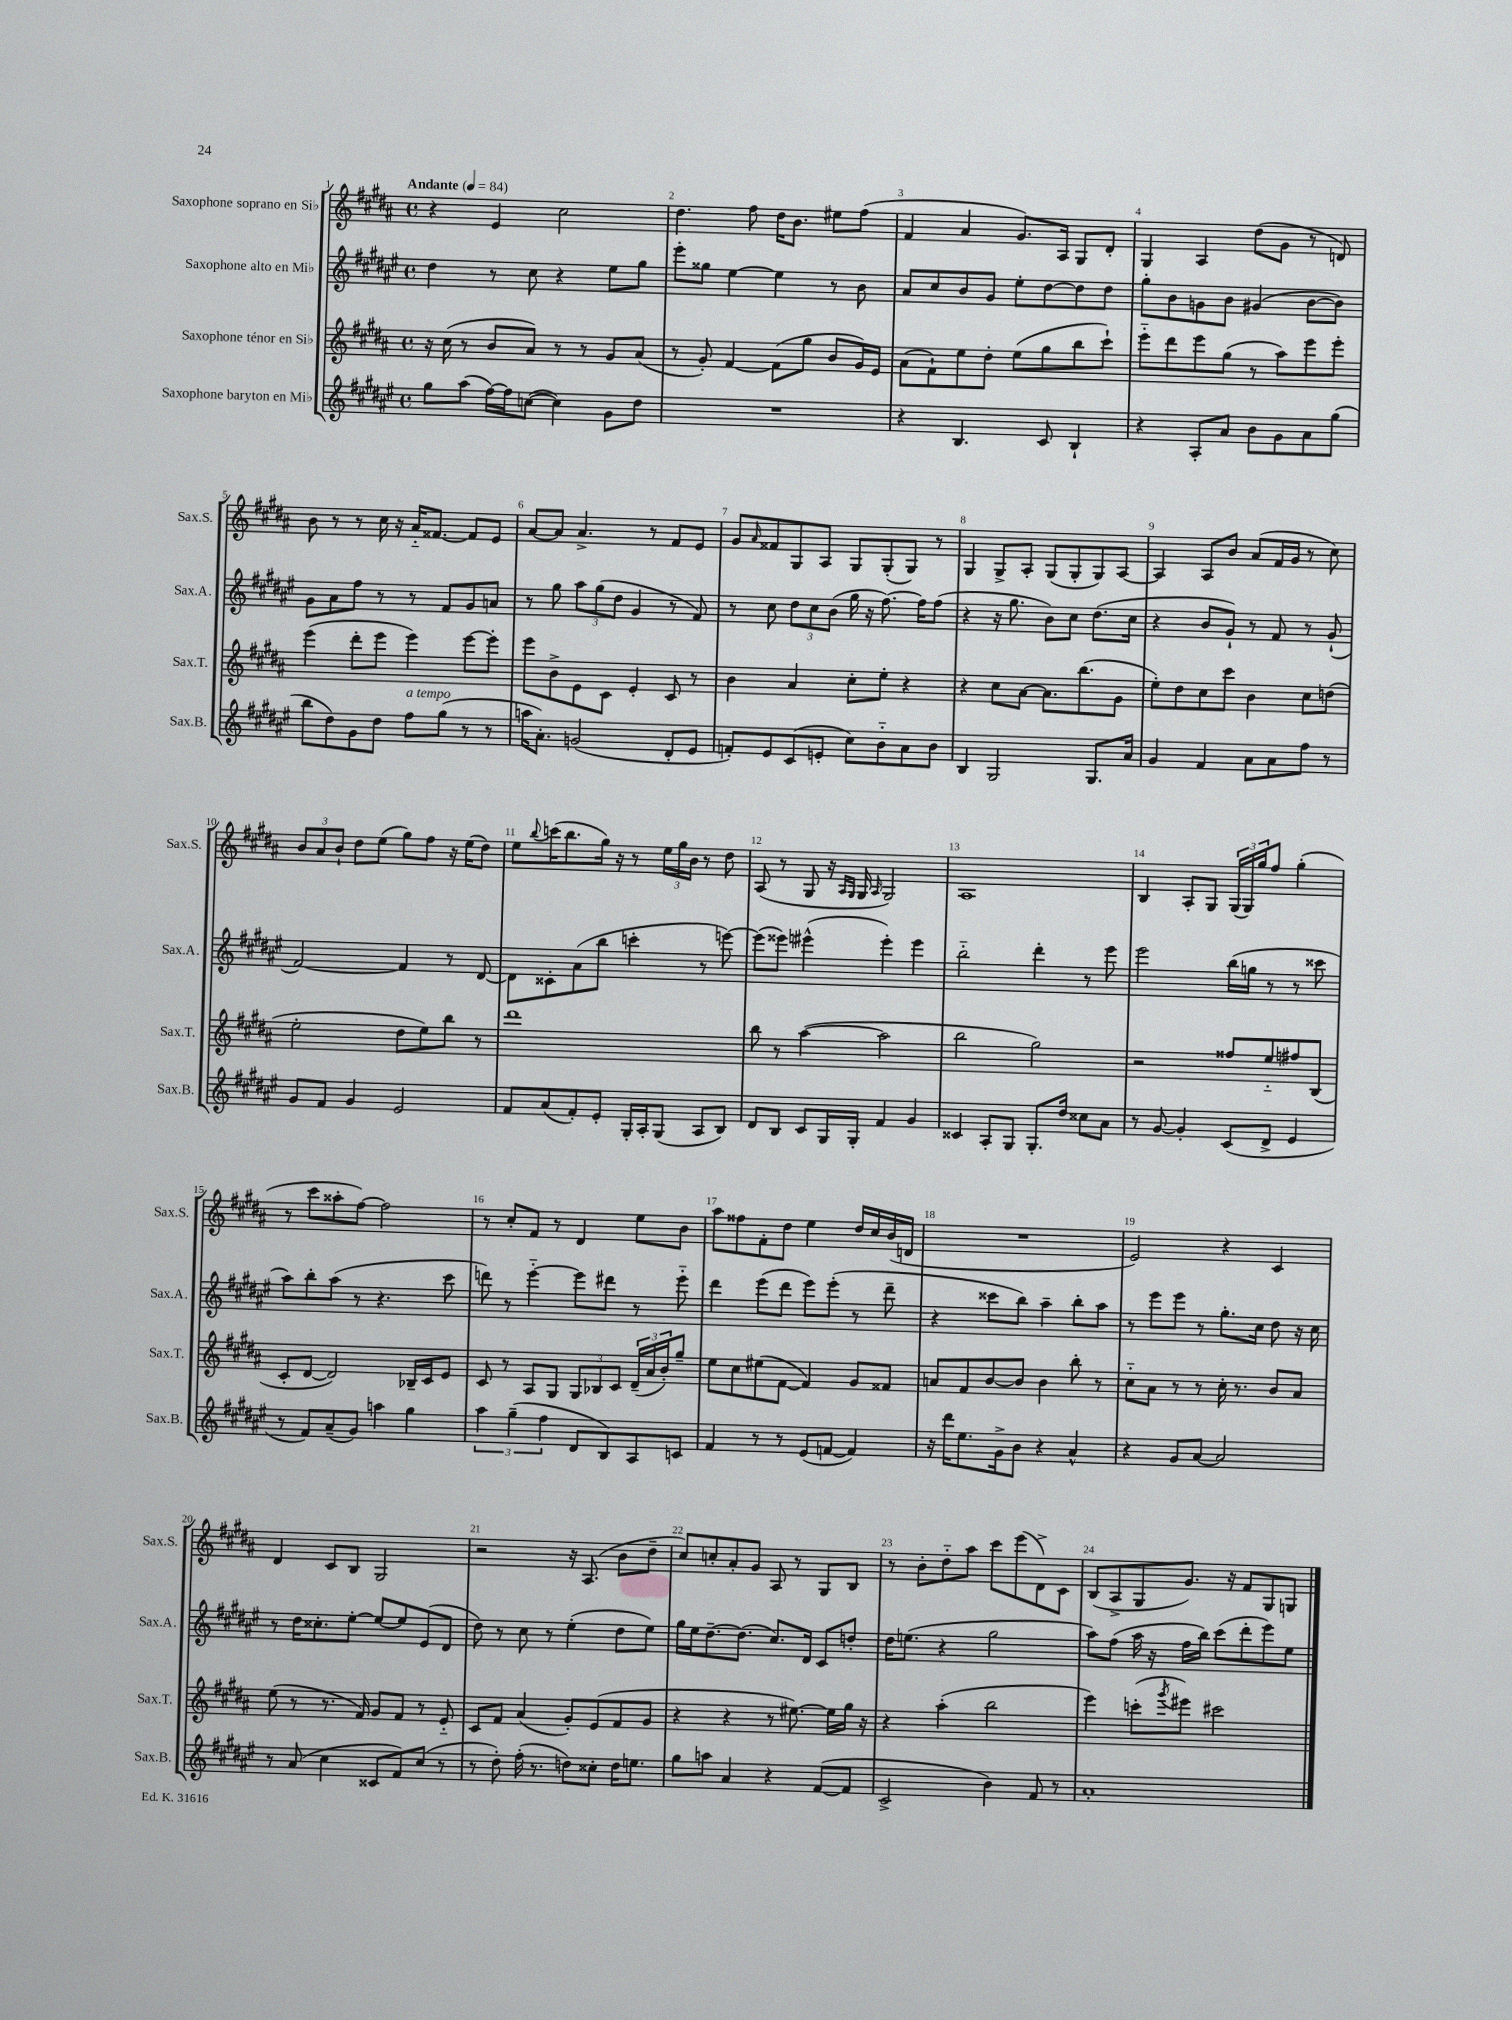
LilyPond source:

<<
\new StaffGroup <<
\new Staff = "s0" \with { instrumentName = "Saxophone soprano en Sib" shortInstrumentName = "Sax.S." } {
    \clef treble \key b \major \defaultTimeSignature \time 4/4 \tempo "Andante" 4 = 84
    r4 e'4 cis''2 |
    dis''4. fis''8 dis''16 b'8. eis''8 fis''8( |
    fis'4 ais'4 gis'8.) ais16 gis8 dis'8-. |
    gis4 ais4 dis''8( gis'8 r8 d'8) |
    b'8 r8 r8 cis''16 r16 ais'16-_ fisis'8.~ fisis'8 e'8 |
    ais'8~ ais'8 ais'4.-> r8 fis'8 e'8 |
    gis'8 \grace { ais'16 } fisis'8 gis8 ais8 gis8 gis8-.( gis8) r8 |
    gis4 gis8-> ais8-. gis8( gis8-. gis8) ais8~ |
    ais4 ais8 b'8 ais'8( fis'16 gis'16 r8 cis''8) |
    \tuplet 3/2 { b'8 ais'8 b'8-! } dis''8 e''8( gis''8) fis''8 r16 e''16( dis''8) |
    e''8 \appoggiatura { b''8 } c'''16( b''8. gis''16) r16 r8 \tuplet 3/2 { e''16 gis''16 b'16 } r8 dis''8 |
    ais8( r8 gis8 r16 \grace { ais16 gis16 } gis16 \grace { ais16 } gis2) |
    ais1 |
    b4 ais8-. gis8 \tuplet 3/2 { gis16( gis16) gis''16 } fis''8 gis''4-.( |
    r8 cis'''8 aisis''8-. fis''8~) fis''2 |
    r8 cis''8-. fis'8 r8 dis'4 e''8 b'8 |
    ais''8 fisis''8 fis'8-. dis''8 e''4 dis''16 cis''16 b'16( d'16 |
    R1 |
    e'2) r4 cis'4 |
    dis'4 cis'8 b8 gis2 |
    r2 r16 ais8.( b'8 dis''8-- |
    cis''8) c''8-. ais'8-. gis'8 ais8 r8 gis8 b8 |
    r8 b'8-. dis''8-_ ais''8 cis'''8 e'''8( dis'8->) cis'8 |
    b8( ais8-> gis8 gis'8.) r16 fis'8 gis8 g8 \bar "|." |
}
\new Staff = "s1" \with { instrumentName = "Saxophone alto en Mib" shortInstrumentName = "Sax.A." } {
    \clef treble \key fis \major \defaultTimeSignature \time 4/4
    dis''4 r8 cis''8 r4 eis''8 gis''8 |
    eis'''8-. gisis''8 eis''4~ eis''4 r8 b'8 |
    ais'8 cis''8 b'8 gis'8 eis''8-. dis''8~ dis''8 dis''8 |
    gis''8-. b'8 g'8 b'8 gis'4( b'8~ b'8) |
    gis'8 ais'8 fis''8 r8 r8 fis'8 gis'8 a'8 |
    r8 gis''8 \tuplet 3/2 { ais''8 gis''8( dis''8 } gis'4 r8 fis'8) |
    r8 cis''8 \tuplet 3/2 { dis''8 cis''8 b'8( } gis''16 r16 fis''8.~) fis''16 fis''8( |
    r4 r16 gis''8. b'8) cis''8 dis''8.( cis''16 |
    r4 b'8 gis'8-!) r8 fis'8 r8 gis'8-!( |
    fis'2~) fis'4 r8 dis'8~ |
    dis'8 cisis'8-. ais'8( b''8 c'''4-. r8 e'''8~) |
    e'''8( eisis'''8) eis'''4-^( eis'''4-.) eis'''4 |
    b''2-_ dis'''4-. r8 eis'''8 |
    eis'''2 b''16( g''16 r8 r8 cisis'''8 |
    ais''8) b''8-. ais''8( r8 r4. cis'''8 |
    d'''8) r8 eis'''4~-_ eis'''8 dis'''8 r8 eis'''8-_ |
    dis'''4 eis'''8( dis'''8 eis'''8) eis'''8-.( r8 dis'''8-- |
    r4 cisis'''8 b''8) ais''4-- b''8-. ais''8 |
    r8 eis'''8 eis'''8 r8 gis''8.-. cis''16 dis''8 r16 cis''16 |
    r8 dis''16 cisis''8.-. eis''8~-. eis''8~ eis''8 eis'8( dis'8 |
    dis''8) r8 cis''8 r8 eis''4-.( dis''8 eis''8) |
    gis''16 eis''16 dis''8.~-- dis''8.( cis''8.) dis'16 cis'8 d''8-. |
    dis''16 e''8.( r4 gis''2 |
    ais''8) fis''8( ais''16 r16 fis''16 b''16) cis'''8( dis'''8-. eis'''8) eis''8 \bar "|." |
}
\new Staff = "s2" \with { instrumentName = "Saxophone ténor en Sib" shortInstrumentName = "Sax.T." } {
    \clef treble \key b \major \defaultTimeSignature \time 4/4
    r16 cis''16( r8 b'8 ais'8) r8 r8 gis'8 ais'8( |
    r8 gis'8-.) fis'4~ fis'8( gis''8 b'8 gis'16) e'16 |
    ais'8( fis'8-!) e''8 dis''8-. e''8( gis''8 b''8 cis'''8-!) |
    e'''8-_ dis'''8 e'''8 gis''8( r8 ais''8) e'''8 e'''8-. |
    e'''4( dis'''8-. e'''8 e'''4) e'''8~ e'''8-. |
    e'''8 b'8-> e'8 cis'8 e'4-. cis'8 r8 |
    b'4 ais'4 cis''8-. e''8-. r4 |
    r4 cis''8 ais'8~ ais'8. b''8.( gis'8 |
    e''8-.) dis''8 cis''8 cis'''8 b'4 cis''8 d''8( |
    e''2-. dis''8 e''8) b''8 r8 |
    dis'''1 |
    b''8 r8 ais''4~( ais''2 |
    b''2 gis''2) |
    r2 fisis''8 e''8-_ fis''8 b8( |
    cis'8-. dis'8~ dis'2) bes16-- cis'16 e'8 |
    cis'8 r8 ais8 gis8 \tuplet 3/2 { gis8 bes8 cis'8 } \tuplet 3/2 { dis'16--( ais'16 b'16-.) } gis''8-- |
    e''8 cis''8 eis''8( fis'8~ fis'4) gis'8 fisis'8 |
    a'8 fis'8 b'8~ b'8 b'4 b''8-. r8 |
    cis''8-_ ais'8 r8 r8 cis''16-. r8. b'8 ais'8 |
    e''8( r8 r8. fis'16) gis'8 fis'8 r8 e'8-_ |
    cis'8 fis'8 ais'4( gis'8-.) e'8( fis'8 gis'8 |
    r4 r4 r8 eis''8.~) eis''16 gis''16 r16 |
    r4 ais''4-.( b''2 |
    e'''4) c'''8-.( \acciaccatura { gis'''8 } eis'''8) cis'''2 \bar "|." |
}
\new Staff = "s3" \with { instrumentName = "Saxophone baryton en Mib" shortInstrumentName = "Sax.B." } {
    \clef treble \key fis \major \defaultTimeSignature \time 4/4
    gis''8 ais''8( fis''16~) fis''16 c''8~( c''4) gis'8 dis''8 |
    R1 |
    r4 b4. cis'8 b4-! |
    r4 ais8-. ais'8 b'8 gis'8 ais'8 gis''8( |
    b''8 dis''8) gis'8 dis''8 fis''8^\markup { \italic "a tempo" } gis''8( r8 r8 |
    a''16 ais'8.-.) g'2( dis'8-. eis'8 |
    f'8-.) eis'8 cis'8( e'8-. cis''8) b'8-_ ais'8 b'8 |
    b4 gis2 gis8. ais'16 |
    gis'4 fis'4 ais'8 ais'8 fis''8 r8 |
    gis'8 fis'8 gis'4 eis'2 |
    fis'8 ais'8( fis'8-.) eis'8-. gis16-. ais16-. gis8( ais8 b8) |
    dis'8 b8 cis'8 gis16 gis16-. fis'4 gis'4 |
    cisis'4 ais8-. gis8 gis8.-. dis''16 cisis''8 ais'8 |
    r8 gis'8~ gis'4-. cis'8( dis'8-> eis'4 |
    r8 fis'8) ais'8--( gis'8) a''4 gis''4 |
    \tuplet 3/2 { ais''4 gis''4--( fis''4 } dis'8 b8) ais8 c'8 |
    fis'4 r8 r8 eis'8( f'8~ f'4) |
    r16 dis'''16 eis''8. gis'16-> b'8 r4 ais'4-^ |
    r4 gis'8 ais'8~ ais'2 |
    r8 ais'8( cis''4 cisis'8 fis'8) cis''8( r8 |
    r8 dis''8-.) fis''16-.( r8. d''8) cisis''8-. d''16 e''8. |
    gis''8 a''8 ais'4 r4 fis'8~( fis'8 |
    cis'2-> b'4) fis'8 r8 |
    ais'1-. \bar "|." |
}
>>
>>
\layout { \context { \Score \override BarNumber.break-visibility = ##(#f #t #t) barNumberVisibility = #all-bar-numbers-visible } }
